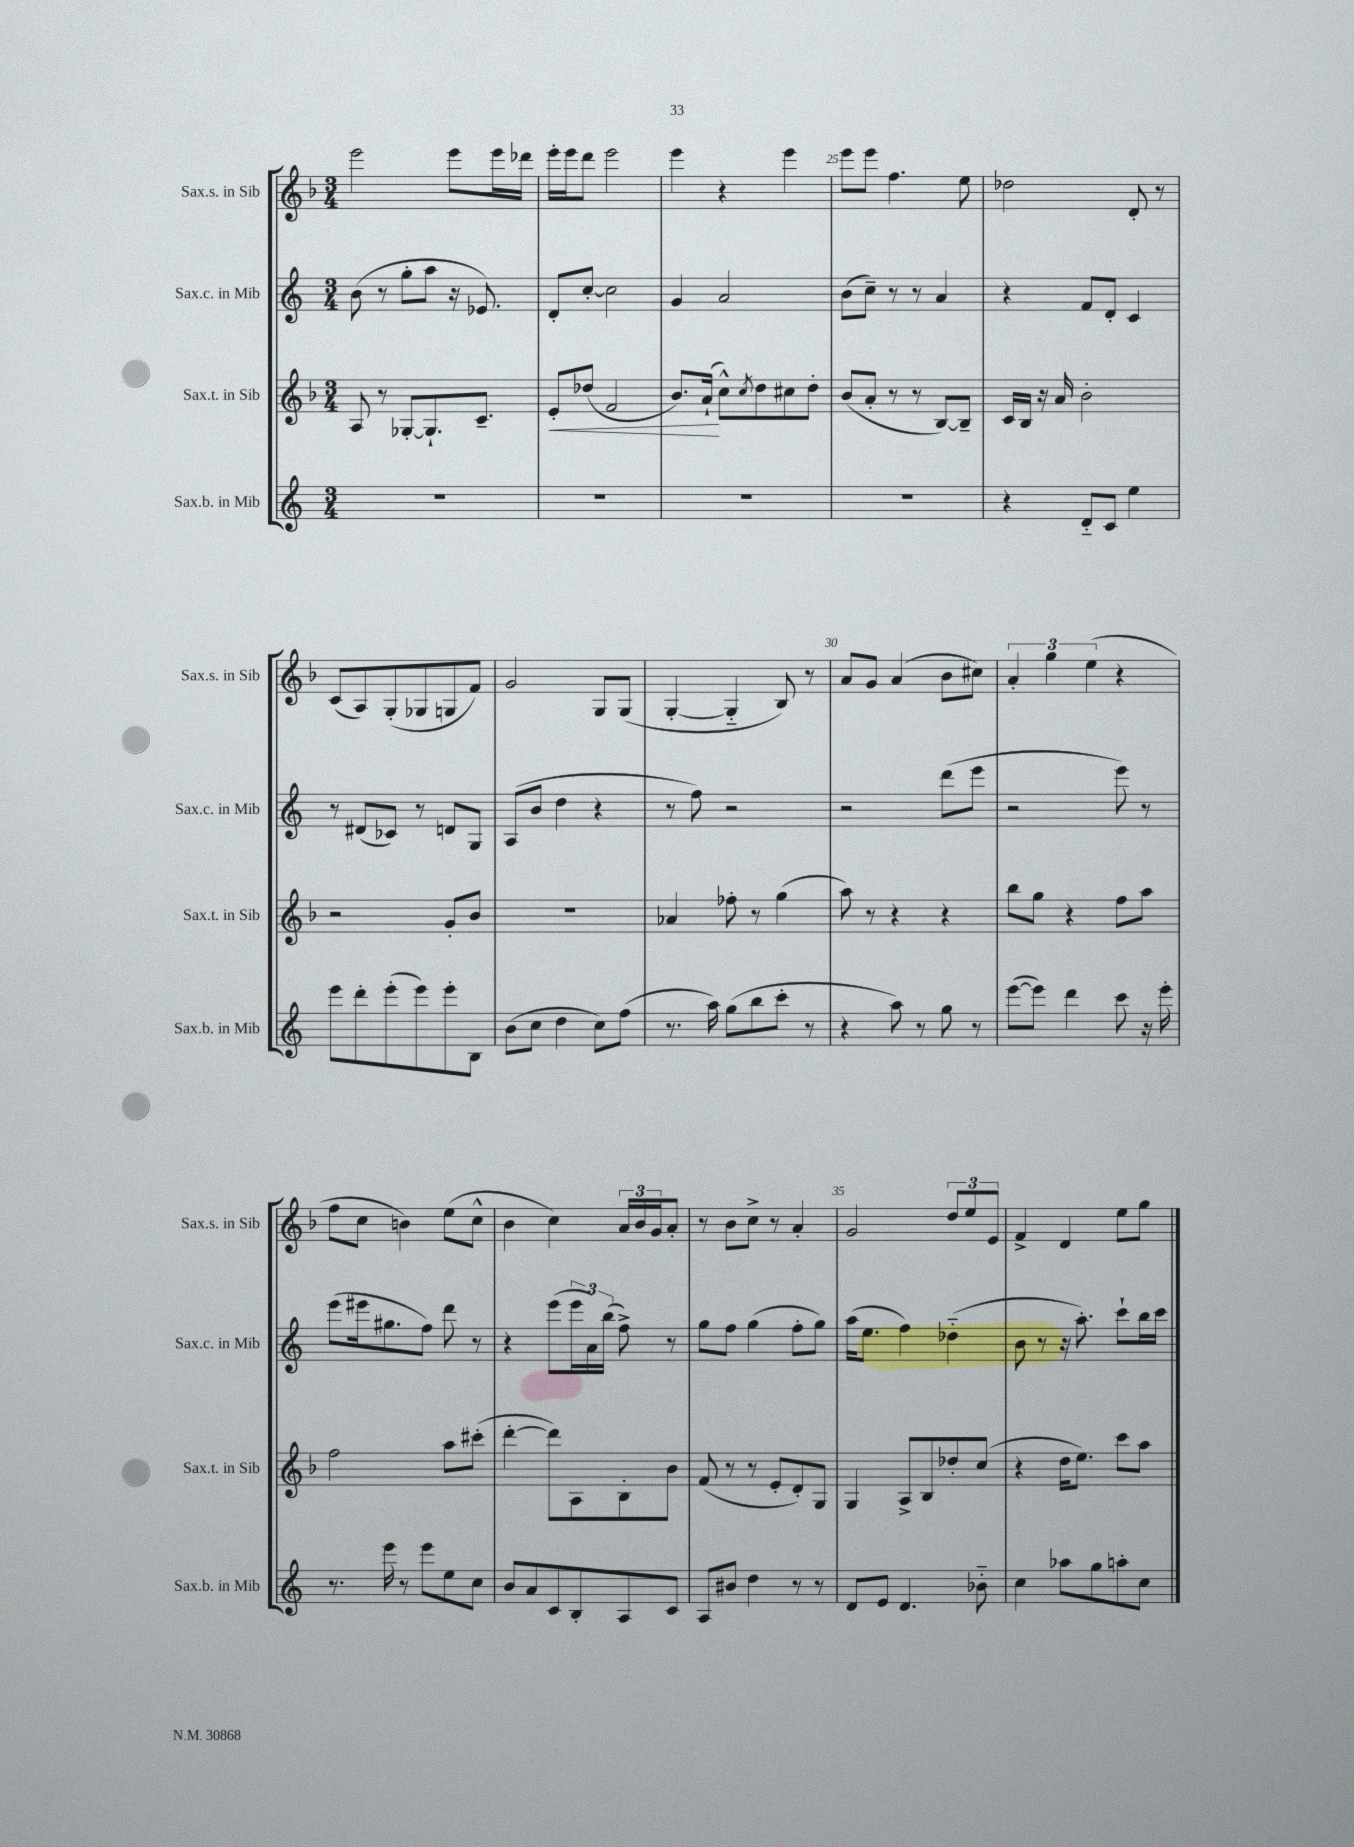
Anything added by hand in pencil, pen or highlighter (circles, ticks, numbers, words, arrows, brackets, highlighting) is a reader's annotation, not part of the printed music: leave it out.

**kern	**kern	**kern	**kern
*staff4	*staff3	*staff2	*staff1
*clefG2	*clefG2	*clefG2	*clefG2
*k[]	*k[b-]	*k[]	*k[b-]
*M3/4	*M3/4	*M3/4	*M3/4
2.r	8A	(8b	2eee
.	8r	8r	.
.	[8G-'	8gg'	.
.	8.G-`]	8aa	.
.	.	16r	8eee
.	8.c~	8.e-)	.
.	.	.	16eee
.	.	.	16ddd-
=	=	=	=
2.r	8e'	8d'	16eee'
.	.	.	16eee
.	(8dd-	[8cc'	8ddd
.	2f	2cc]	2eee
=	=	=	=
2.r	8.b-)	4g	4eee
.	(16a`	.	.
.	8cc^^)	2a	4r
.	8qcc	.	.
.	8dd	.	.
.	8cc#	.	4eee
.	8dd'	.	.
=	=	=	=
2.r	(8b-	(8b	8eee
.	8a'	8cc~)	8eee
.	8r	8r	4.ff
.	8r	8r	.
.	[8B-)	4a	.
.	8B-~]	.	8ee
=	=	=	=
4r	16c	4r	2dd-
.	16B-	.	.
.	16r	.	.
.	16a	.	.
8d'~	2b-'	8f	.
8c	.	8d'	.
4ee	.	4c	8d'
.	.	.	8r
=	=	=	=
8eee	2r	8r	(8c
8ddd'	.	(8d#	8A)
(8eee'	.	8c-)	(8G'
8eee)	.	8r	8G-
8eee'	8g'	8d	8G
8B	8b-	8G	8f)
=	=	=	=
(8b	2.r	(8A	2g
8cc	.	8b	.
4dd	.	4dd	.
8cc)	.	4r	8G
(8ff	.	.	(8G
=	=	=	=
8.r	4a-	8r	[4G'
.	.	8ff)	.
16aa)	.	.	.
(8gg	8ff-'	2r	4G'~]
8bb	8r	.	.
8ccc'	(4gg	.	8B-)
8r	.	.	8r
=	=	=	=
4r	8aa)	2r	8a
.	8r	.	8g
8aa)	4r	.	(4a
8r	.	.	.
8gg	4r	(8ddd	8b-
8r	.	8eee	8cc#)
=	=	=	=
([8eee	8bb-	2r	6a'
8eee])	8gg	.	.
.	.	.	6gg
4ddd	4r	.	.
.	.	.	(6ee
8ccc	8ff	8eee)	4r
16r	8aa	8r	.
16eee'	.	.	.
=	=	=	=
8.r	2ff	(8eee	8ff
.	.	16eee#	8cc
16eee	.	8.gg#	.
8r	.	.	4b)
8eee	.	8ff)	.
8ee	8aa	8ddd	(8ee
8cc	(8ccc#'	8r	8cc^^
=	=	=	=
8b	[4ddd'	4r	4b-
8a	.	.	.
8c	8ddd])	(8eee	4cc)
8B'	8A	24eee	.
.	.	24a)	.
.	.	(24bb	.
8A	8B-'	8ff^)	24a
.	.	.	24b-
.	.	.	24g
8c	8b-	8r	8a'
=	=	=	=
8A	(8f	8gg	8r
8b#	8r	8ff	8b-
4dd	8r	(4gg	8cc^
.	8e'	.	8r
8r	8d')	8ff'	4a'
8r	8G	8gg)	.
=	=	=	=
8d	4G	(16aa	2g
.	.	8.ee	.
8e	.	.	.
4.d	8A^	4ff)	.
.	8B-	.	.
.	8dd-'	(4dd-'~	12dd
.	.	.	12ee
8b-'~	(8cc	.	.
.	.	.	12e
=	=	=	=
4cc	4r	8b	4f^
.	.	8r	.
8aa-	16dd	16r	4d
.	8.ee)	8.aa')	.
8gg	.	.	.
8aa'	8ccc	8ccc`	8ee
8cc	8aa	16bb	8gg
.	.	16ccc	.
==	==	==	==
*-	*-	*-	*-
